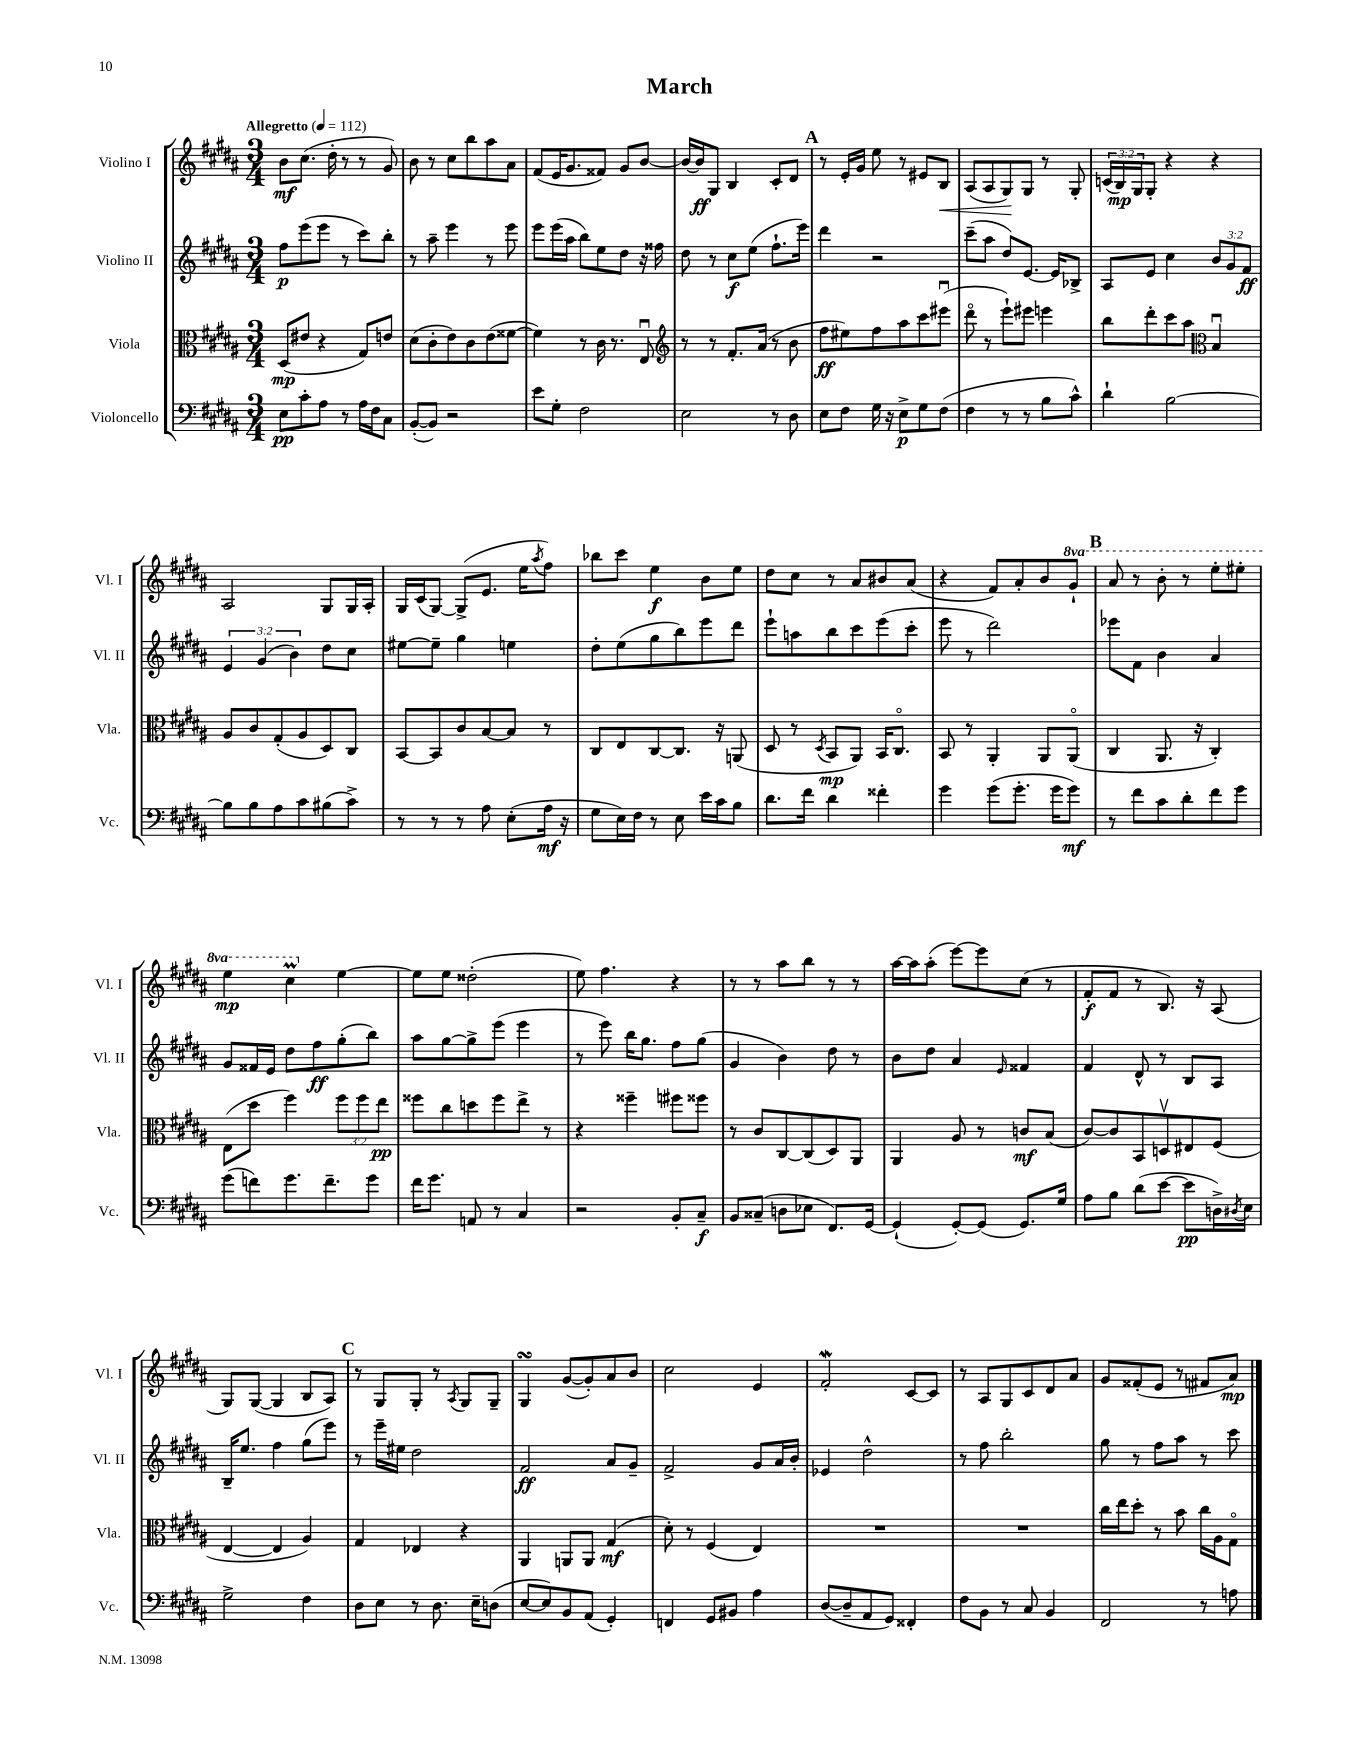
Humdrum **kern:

**kern	**kern	**kern	**kern
*staff4	*staff3	*staff2	*staff1
*clefF4	*clefC3	*clefG2	*clefG2
*k[f#c#g#d#a#]	*k[f#c#g#d#a#]	*k[f#c#g#d#a#]	*k[f#c#g#d#a#]
*M3/4	*M3/4	*M3/4	*M3/4
*MM112	*MM112	*MM112	*MM112
8E	(8D#	8ff#	8b
8c#'	8e#	(8eee	(8.cc#
8A#	4r	8eee	.
.	.	.	16dd#'
8r	.	8r	8r
16A#	8G#)	8ccc#)	8r
16F#	.	.	.
8C#	8e	8bb'	8g#)
=	=	=	=
([8BB'	(8d#	8r	8b
8BB])	8c#'	8aa#~	8r
2r	8e)	4eee	8cc#
.	8c#	.	8bb
.	(8e	8r	8aa#
.	[8f##	8eee	8a#
=	=	=	=
8e	4f##])	8eee	(8f#
8G#'	.	(16eee	16e
.	.	16aa#	8.g#
2F#	8r	8bb)	.
.	16c#	8ee	8f##)
.	8.r	.	.
.	.	8dd#	8g#
.	8Eu	16r	[8b
.	.	16ff##	.
=	=	=	=
*	*clefG2	*	*
2E	8r	8dd#	16b_
.	.	.	16b]
.	8r	8r	8G#
.	8.f#'	8cc#	4B
.	.	(8ee	.
.	(16a#	.	.
8r	8r	8.ff#`	8c#'
8D#	8b	.	8d#
.	.	16eee)	.
=	=	=	=
8E	8ff#	4ddd#	8r
8F#	8ee#)	.	16e'
.	.	.	16g#
16G#	8ff#	2r	8ee
16r	.	.	.
8E^	8aa#	.	8r
8G#	8ccc#	.	8e#
(8F#	(8eee#u	.	8B
=	=	=	=
4F#	8ddd#o	(8ccc#~	(8A#
.	8r	8aa#	8A#
8r	8eee`)	8dd#)	8G#)
8r	8eee#	[8.e	8G#
8B	4eee	.	8r
.	.	16e]	.
8c#^^)	.	8B-^	8G#'
=	=	=	=
4d#`	8bb	8A#	(24c
.	.	.	24B)
.	.	.	24G#
.	8ddd#'	8e	8G#'
[2B	8ccc#	4cc#	4r
.	8aa#	.	.
*	*clefC3	*	*
.	4Bu	12b	4r
.	.	12g#	.
.	.	12f#	.
=	=	=	=
8B]	8A#	6e	2A#
8B	8c#	.	.
.	.	(6g#	.
8A#	(8G#'	.	.
.	.	6b)	.
8c#	8A#	.	.
(8B#	8D#)	8dd#	8G#
8c#^)	8C#	8cc#	16G#
.	.	.	16A#'
=	=	=	=
8r	[8BB	[8ee#	16G#
.	.	.	(16c#
8r	8BB]	8ee#~]	[8G#)
8r	8c#	4gg#	(8G#^]
8A#	[8B	.	8.e
(8E'	8B]	4ee	.
.	.	.	16ee
.	.	.	8qaa#
16A#	8r	.	8ff#)
16r	.	.	.
=	=	=	=
8G#	8C#	8dd#'	8bb-
16E)	8E	(8ee	8ccc#
16F#	.	.	.
8r	[8C#	8gg#	4ee
8E	8.C#]	8bb)	.
16e	.	8eee	8b
16c#	16r	.	.
8B	(8AA	8ddd#	8ee
=	=	=	=
8.d#	8D#	8eee`	8dd#
.	8r	8aa	8cc#
16f#	.	.	.
.	8qD#	.	.
4d#	8BB	8bb	8r
.	8AA#)	8ccc#	8a#
4f##'	16BB	(8eee	8b#
.	8.C#o	.	.
.	.	8ccc#'	(8a#
=	=	=	=
4g#	8BB	8eee	4r
.	8r	8r	.
(8g#	4AA#'	2ddd#)	8f#)
8.g#'	.	.	8a#'
.	8AA#	.	8b
16g#	.	.	.
8g#)	(8AA#o	.	8gg#`
=	=	=	=
8r	4C#	8eee-	8aa#
8f#	.	8f#	8r
8c#	8.AA#	4b	8bb'
8d#'	.	.	8r
.	16r	.	.
8f#	4C#')	4a#	8eee'
8g#	.	.	8eee#'
=	=	=	=
(8g#	(8E	8g#	4eee
8f)	8dd#	16f##	.
.	.	16e	.
8.g#	4ff#)	8dd#	4ccc#
.	.	8ff#	.
8.f~	.	.	.
.	12ff#	(8gg#'	[4ee
.	12ff#	.	.
8g#	.	8bb)	.
.	12ee	.	.
=	=	=	=
16f#	8ff##	8aa#	8ee]
8.g#	.	.	.
.	8cc#	[8gg#	8ee
8AA	8dd	8gg#^]	(2dd##'
8r	8ff##	(8eee	.
4C#	8ee^	4eee	.
.	8r	.	.
=	=	=	=
2r	4r	8r	8ee)
.	.	8eee)	4.ff#
.	4ff##~	16bb	.
.	.	8.gg#	.
8BB'	8ff#	8ff#	4r
8C#~	8ff##	(8gg#	.
=	=	=	=
8BB	8r	4g#	8r
(8C##~	8c#	.	8r
8D	[8C#	4b)	8aa#
8E-	(8C#]	.	8bb
8.FF#)	8D#)	8dd#	8r
.	8AA#	8r	8r
[16GG#	.	.	.
=	=	=	=
(4GG#`]	4AA#	8b	[16aa#
.	.	.	16aa#]
.	.	8dd#	(8aa#'
[8GG#')	8A#	4a#	[8eee)
(8GG#]	8r	.	8eee]
.	.	16qqe	.
8.GG#)	8c	4f##	(8cc#
.	(8B	.	8r
16G#	.	.	.
=	=	=	=
8A#	[8c#)	4f#	8f#'
8B	8c#]	.	8f#
(8d#	8BB	8d#^^	8r
[8e	8Dv	8r	8.B)
8e]	8E#	8B	.
.	.	.	16r
16D^)	(8F#	8A#	(8A#
8qD#	.	.	.
16E	.	.	.
=	=	=	=
2G#^	[4E	16B~	8G#)
.	.	8.ee	.
.	.	.	([8G#
.	4E]	4ff#	4G#]
4F#	4A#)	(8gg#	8B
.	.	8eee)	8A#)
=	=	=	=
8D#	4G#	8r	8r
8E	.	16eee~	8G#
.	.	16ee#	.
8r	4E-	2dd#	8G#'
8.D#	.	.	8r
.	.	.	8qA#
.	4r	.	8G#
16E~	.	.	.
(8D	.	.	8G#~
=	=	=	=
[8E	4AA#	2f#	4G#
8E])	.	.	.
8BB	8AA	.	([8g#
(8AA#	8AA	.	8g#'])
4GG#')	(4G#	8a#	8a#
.	.	8g#~	8b
=	=	=	=
4FF	8d#')	2f#^	2cc#
.	8r	.	.
8GG#	(4F#	.	.
8BB#	.	.	.
4A#	4E)	8g#	4e
.	.	16a#	.
.	.	16b'	.
=	=	=	=
([8D#	2.r	4e-	2f#'
8D#~]	.	.	.
8AA#	.	2dd#^^	.
8GG#)	.	.	.
4FF##'	.	.	[8c#
.	.	.	8c#]
=	=	=	=
8F#	2.r	8r	8r
8BB	.	8ff#	8A#
8r	.	2bb'	8G#
8C#	.	.	8c#
4BB	.	.	8d#
.	.	.	8a#
=	=	=	=
2FF#	16cc#	8gg#	8g#
.	16ee	.	.
.	8dd#'	8r	(8f##'
.	8r	8ff#	8e
.	8b	8aa#	8r
8r	16cc#	8r	8f#
.	16A#	.	.
8A	8G#o	8ccc#	8a#)
==	==	==	==
*-	*-	*-	*-
